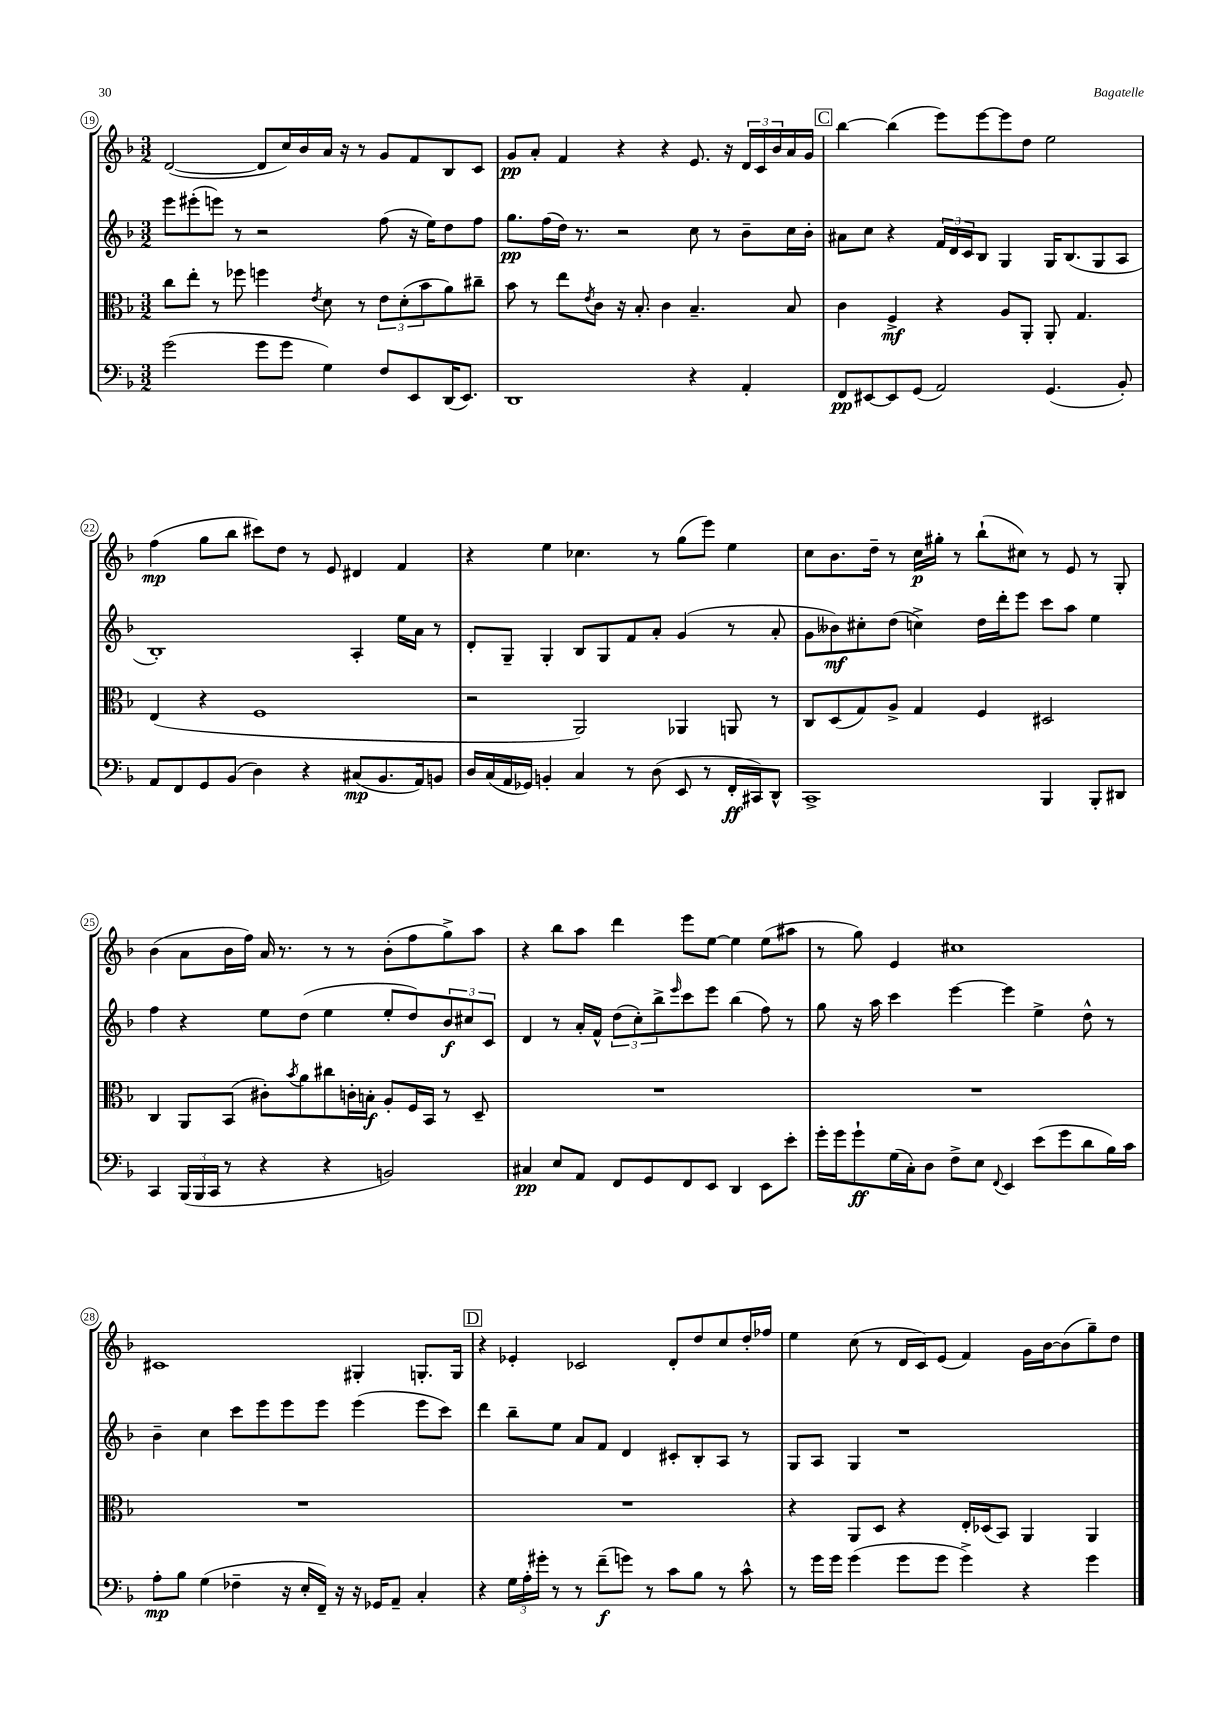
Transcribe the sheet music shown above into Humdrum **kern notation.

**kern	**dynam	**kern	**dynam	**kern	**dynam	**kern	**dynam
*part4	*part4	*part3	*part3	*part2	*part2	*part1	*part1
*staff4	*staff4	*staff3	*staff3	*staff2	*staff2	*staff1	*staff1
*clefF4	*	*clefC3	*	*clefG2	*	*clefG2	*
*k[b-]	*	*k[b-]	*	*k[b-]	*	*k[b-]	*
*M3/2	*	*M3/2	*	*M3/2	*	*M3/2	*
=19	=19	=19	=19	=19	=19	=19	=19
(2g\	.	8cc\L	.	8eee\L	.	([2d/	.
.	.	8ee'\J	.	(8eee#X'\	.	.	.
.	.	8r	.	8eeen\J)	.	.	.
.	.	8ff-X\	.	8r	.	.	.
8g\L	.	4ffn\	.	2r	.	8d/L]	.
8g\J	.	.	.	.	.	16cc/L)	.
.	.	.	.	.	.	16b-/	.
.	.	8qe/	.	.	.	.	.
4G\)	.	8d\	.	.	.	16a/JJ	.
.	.	.	.	.	.	16r	.
.	.	8r	.	.	.	8r	.
8F/L	.	12e\L	.	(8ff\	.	8g/L	.
.	.	(12d'\	.	.	.	.	.
8EE/	.	.	.	16r	.	8f/	.
.	.	12b-\	.	.	.	.	.
.	.	.	.	16ee\KL)	.	.	.
(16DD/K	.	8a\)	.	8dd\	.	8B-/	.
8.EE/J)	.	.	.	.	.	.	.
.	.	8cc#X~\J	.	8ff\J	.	8c/J	.
=20	=20	=20	=20	=20	=20	=20	=20
1DD	.	8b-\	.	8.gg\L	pp	8g/L	pp
.	.	8r	.	.	.	8a'/J	.
.	.	.	.	(16ff\L	.	.	.
.	.	8ee\L	.	16dd\JJ)	.	4f/	.
.	.	.	.	8.r	.	.	.
.	.	8qe/	.	.	.	.	.
.	.	8c\J	.	.	.	.	.
.	.	16r	.	2r	.	4r	.
.	.	8.B-'/	.	.	.	.	.
.	.	4c\	.	.	.	4r	.
4r	.	4.B-~/	.	8cc\	.	8.e/	.
.	.	.	.	8r	.	.	.
.	.	.	.	.	.	16r	.
4AA'/	.	.	.	8b-~\L	.	24d/LL	.
.	.	.	.	.	.	24c/	.
.	.	.	.	.	.	24b-/	.
.	.	8B-/	.	16cc\L	.	16a/	.
.	.	.	.	16b-'\JJ	.	16g/JJ	.
!!LO:REH:place=s1:t=C
=21	=21	=21	=21	=21	=21	=21	=21
8FF/L	pp	4c\	.	8a#X\L	.	[4bb-\	.
[8EE#X/	.	.	.	8cc\J	.	.	.
8EE#/]	.	4F^/	mf	4r	.	(4bb-\]	.
(8GG/J	.	.	.	.	.	.	.
2AA/)	.	4r	.	24f/LL	.	8eee\L)	.
.	.	.	.	24d/	.	.	.
.	.	.	.	24c/J	.	.	.
.	.	.	.	8B-/J	.	[8eee\	.
.	.	8A/L	.	4G/	.	8eee\]	.
.	.	8AA'/J	.	.	.	8dd\J	.
(4.GG/	.	8AA'/	.	16G/KL	.	2ee\	.
.	.	.	.	(8.B-/	.	.	.
.	.	4.G/	.	.	.	.	.
.	.	.	.	8G/	.	.	.
8BB-'/)	.	.	.	8A/J	.	.	.
!!LO:LB:g=z
=22	=22	=22	=22	=22	=22	=22	=22
8AA/L	.	(4E/	.	1B-')	.	(4ff\	mp
8FF/	.	.	.	.	.	.	.
8GG/	.	4r	.	.	.	8gg\L	.
(8BB-/J	.	.	.	.	.	8bb-\J	.
4D\)	.	1F	.	.	.	8ccc#X\L)	.
.	.	.	.	.	.	8dd\J	.
4r	.	.	.	.	.	8r	.
.	.	.	.	.	.	8e/	.
(8C#X/L	mp	.	.	4A'/	.	4d#X/	.
8.BB-/	.	.	.	.	.	.	.
.	.	.	.	16ee\LL	.	4f/	.
16AA/k)	.	.	.	16a\JJ	.	.	.
8BBn/J	.	.	.	8r	.	.	.
=23	=23	=23	=23	=23	=23	=23	=23
16D/LL	.	2r	.	8d'/L	.	4r	.
(16C/	.	.	.	.	.	.	.
16AA/	.	.	.	8G~/J	.	.	.
16GG-X/JJ)	.	.	.	.	.	.	.
4BBn'/	.	.	.	4G'/	.	4ee\	.
4C/	.	2AA/)	.	8B-/L	.	4.cc-X\	.
.	.	.	.	8G/	.	.	.
8r	.	.	.	8f/	.	.	.
(8D\	.	.	.	8a'/J	.	8r	.
8EE/	.	4AA-X/	.	(4g/	.	(8gg\L	.
8r	.	.	.	.	.	8eee\J)	.
16FF'/LL	ff	8AAn/	.	8r	.	4ee\	.
16CC#X/J)	.	.	.	.	.	.	.
8DD^^/J	.	8r	.	8a'/	.	.	.
=24	=24	=24	=24	=24	=24	=24	=24
1CC^	.	8C/L	.	8g\L	.	8cc\L	.
.	.	(8D/	.	8b--X\)	mf	8.b-\	.
.	.	8G/)	.	8cc#X'\	.	.	.
.	.	.	.	.	.	16dd~\Jk	.
.	.	8A^/J	.	(8dd\J	.	8r	.
.	.	4G/	.	4ccn^\)	.	16cc\LL	p
.	.	.	.	.	.	16gg#X'\JJ	.
.	.	.	.	.	.	8r	.
.	.	4F/	.	16dd\LL	.	(8bb-`\L	.
.	.	.	.	16ddd'\J	.	.	.
.	.	.	.	8eee\J	.	8cc#X\J)	.
4BBB-/	.	2D#X/	.	8ccc\L	.	8r	.
.	.	.	.	8aa\J	.	8e/	.
8BBB-'/L	.	.	.	4ee\	.	8r	.
8DD#X/J	.	.	.	.	.	8G'/	.
!!LO:LB:g=z
=25	=25	=25	=25	=25	=25	=25	=25
4CC/	.	4C/	.	4ff\	.	(4b-\	.
(24BBB-/LL	.	8AA/L	.	4r	.	8a\L	.
24BBB-/	.	.	.	.	.	.	.
24CC/JJ	.	.	.	.	.	.	.
8r	.	(8BB-/J	.	.	.	16b-\L	.
.	.	.	.	.	.	16ff\JJ)	.
4r	.	8c#X'\L)	.	8ee\L	.	16a/	.
.	.	.	.	.	.	8.r	.
.	.	8qb-/	.	.	.	.	.
.	.	8a\	.	(8dd\J	.	.	.
4r	.	8cc#X\	.	4ee\	.	8r	.
.	.	16cn'\L	.	.	.	8r	.
.	.	16Bn'\JJ	f	.	.	.	.
2BBn/)	.	8A'/L	.	8ee'/L	.	(8b-'\L	.
.	.	16F/L	.	8dd/)	.	8ff\	.
.	.	16BB-/JJ	.	.	.	.	.
.	.	8r	.	12b-/	f	8gg^\)	.
.	.	.	.	12cc#X/	.	.	.
.	.	8D~/	.	.	.	8aa\J	.
.	.	.	.	12c/J	.	.	.
=26	=26	=26	=26	=26	=26	=26	=26
4C#X/	pp	1.r	.	4d/	.	4r	.
8E/L	.	.	.	8r	.	8bb-\L	.
8AA/J	.	.	.	16a'/LL	.	8aa\J	.
.	.	.	.	16f^^/JJ	.	.	.
8FF/L	.	.	.	(12dd\L	.	4ddd\	.
.	.	.	.	12cc'\)	.	.	.
8GG/	.	.	.	.	.	.	.
.	.	.	.	12bb-^\	.	.	.
.	.	.	.	16qqeee/	.	.	.
8FF/	.	.	.	8ccc\	.	8eee\L	.
8EE/J	.	.	.	8eee\J	.	[8ee\J	.
4DD/	.	.	.	(4bb-\	.	4ee\]	.
8EE\L	.	.	.	8ff\)	.	(8ee\L	.
8e'\J	.	.	.	8r	.	8aa#X\J	.
=27	=27	=27	=27	=27	=27	=27	=27
16g'\LL	.	1.r	.	8gg\	.	8r	.
16g\J	.	.	.	.	.	.	.
8g`\	ff	.	.	16r	.	8gg\)	.
.	.	.	.	16aa\	.	.	.
(16G\L	.	.	.	4ccc\	.	4e/	.
16C'\J)	.	.	.	.	.	.	.
8D\J	.	.	.	.	.	.	.
8F^\L	.	.	.	[4eee\	.	1cc#X	.
8E\J	.	.	.	.	.	.	.
8qqFF/	.	.	.	.	.	.	.
4EE/	.	.	.	4eee\]	.	.	.
(8e\L	.	.	.	4ee^\	.	.	.
8g\	.	.	.	.	.	.	.
8d\	.	.	.	8dd^^\	.	.	.
16B-\L)	.	.	.	8r	.	.	.
16c\JJ	.	.	.	.	.	.	.
!!LO:LB:g=z
=28	=28	=28	=28	=28	=28	=28	=28
8A'\L	mp	1.r	.	4b-~\	.	1c#X	.
8B-\J	.	.	.	.	.	.	.
(4G\	.	.	.	4cc\	.	.	.
4F-X~\	.	.	.	8ccc\L	.	.	.
.	.	.	.	8eee\	.	.	.
16r	.	.	.	8eee\	.	.	.
16E'/LL	.	.	.	.	.	.	.
16FF~/JJ)	.	.	.	8eee\J	.	.	.
16r	.	.	.	.	.	.	.
16r	.	.	.	(4eee\	.	4G#X'/	.
16GG-X/KL	.	.	.	.	.	.	.
8AA~/J	.	.	.	.	.	.	.
4C'/	.	.	.	8eee\L	.	8.Gn'/L	.
.	.	.	.	8ccc\J)	.	.	.
.	.	.	.	.	.	16G/Jk	.
!!LO:REH:place=s1:t=D
=29	=29	=29	=29	=29	=29	=29	=29
4r	.	1.r	.	4ddd\	.	4r	.
24G\LL	.	.	.	8bb-~\L	.	4e-X'/	.
24A'\	.	.	.	.	.	.	.
24g#X'\JJ	.	.	.	.	.	.	.
8r	.	.	.	8ee\J	.	.	.
8r	.	.	.	8a/L	.	2c-X/	.
(8f~\L	f	.	.	8f/J	.	.	.
8gn\J)	.	.	.	4d/	.	.	.
8r	.	.	.	.	.	.	.
8c\L	.	.	.	8c#X'/L	.	8d'/L	.
8B-\J	.	.	.	8B-'/	.	8dd/	.
8r	.	.	.	8A/J	.	8cc/	.
8c^^\	.	.	.	8r	.	16dd'/L	.
.	.	.	.	.	.	16ff-X/JJ	.
=30	=30	=30	=30	=30	=30	=30	=30
8r	.	4r	.	8G/L	.	4ee\	.
16g\LL	.	.	.	8A/J	.	.	.
16g\JJ	.	.	.	.	.	.	.
(4g\	.	8AA/L	.	4G/	.	(8cc\	.
.	.	8D/J	.	.	.	8r	.
8g\L	.	4r	.	1r	.	16d/LL	.
.	.	.	.	.	.	16c/J)	.
8g\J	.	.	.	.	.	(8e/J	.
4g^\)	.	16E'/LL	.	.	.	4f/)	.
.	.	(16D-X/J	.	.	.	.	.
.	.	8BB-/J)	.	.	.	.	.
4r	.	4AA/	.	.	.	16g\LL	.
.	.	.	.	.	.	[16b-\J	.
.	.	.	.	.	.	(8b-\]	.
4g\	.	4AA/	.	.	.	8gg~\)	.
.	.	.	.	.	.	8dd\J	.
==	==	==	==	==	==	==	==
*-	*-	*-	*-	*-	*-	*-	*-
